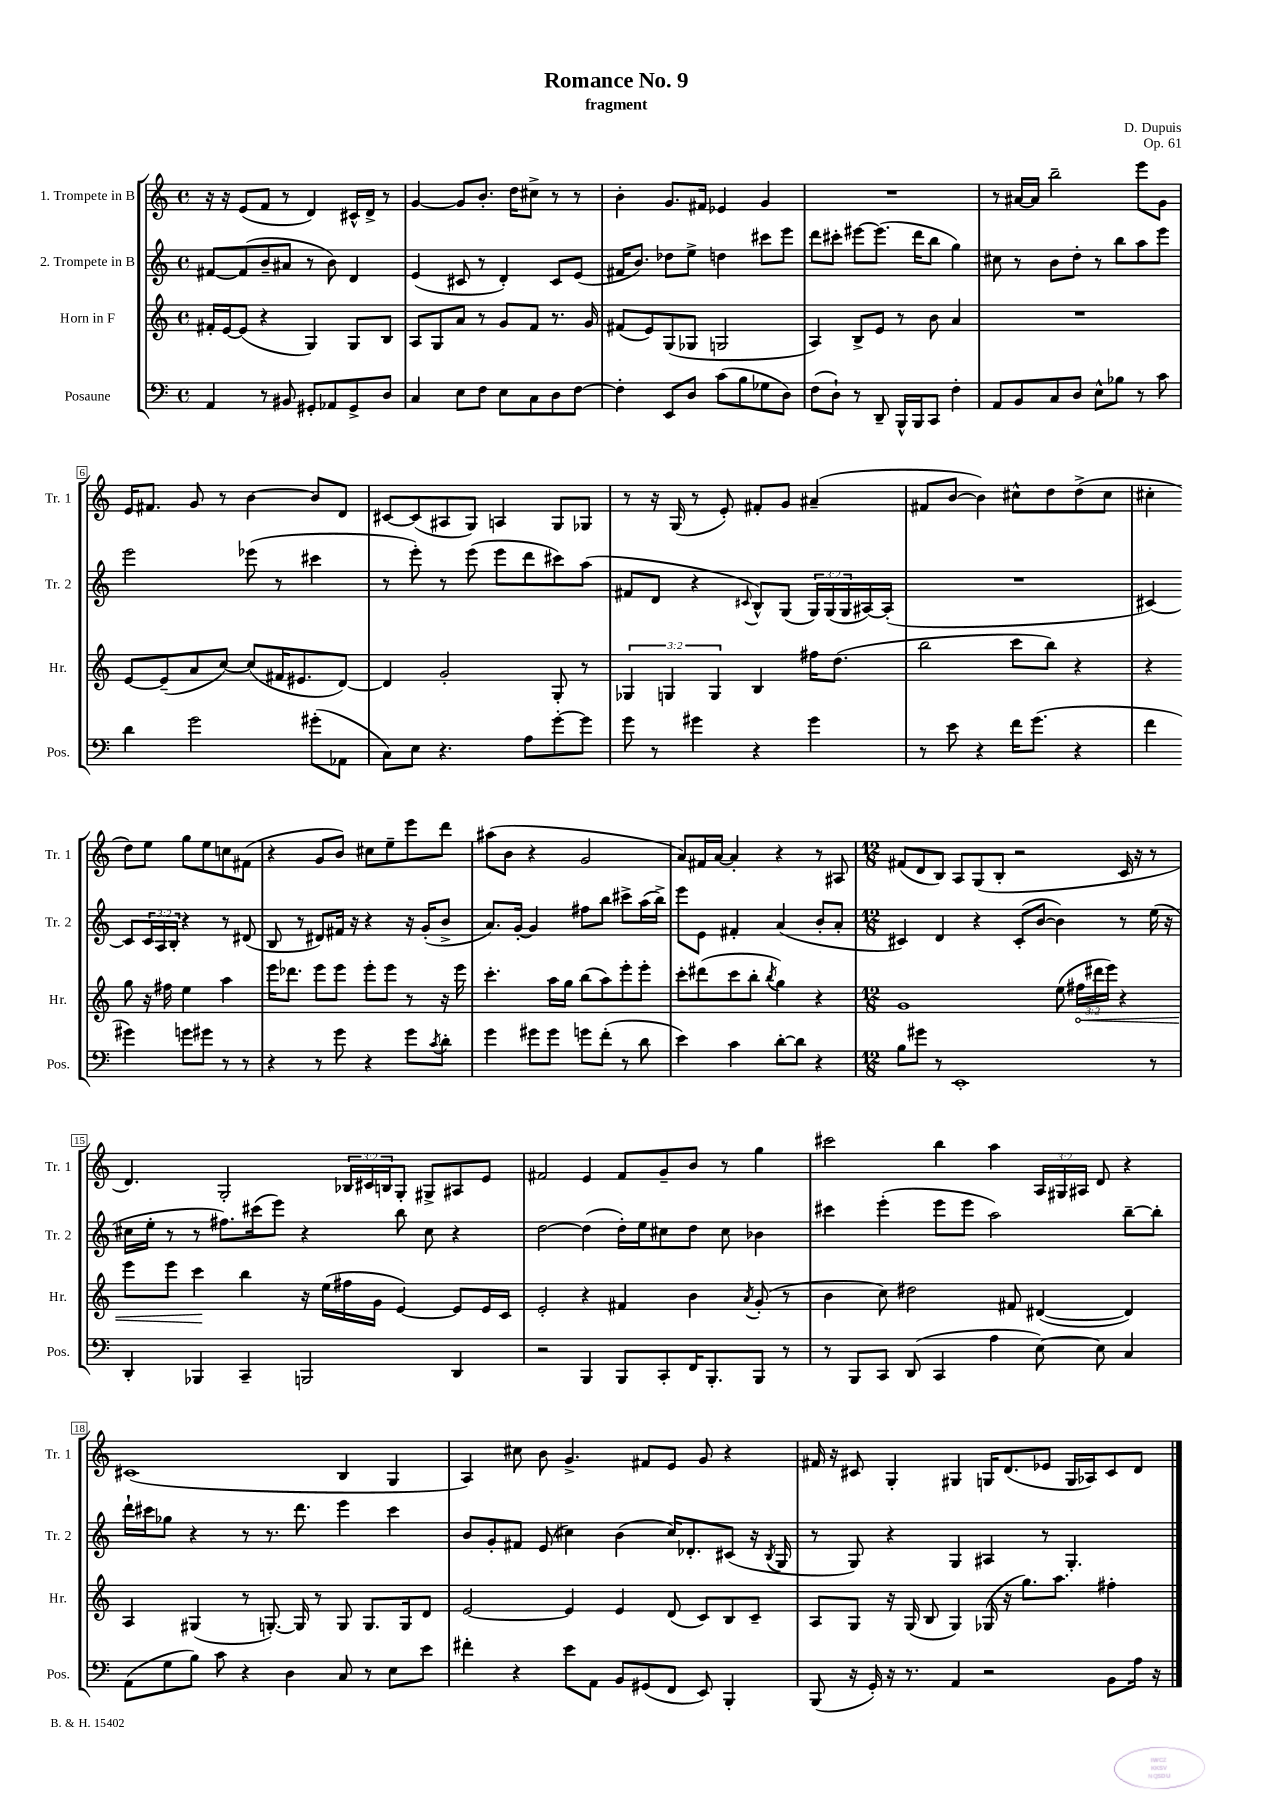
\header { title = "Romance No. 9" composer = "D. Dupuis" subtitle = "fragment" opus = "Op. 61" }
<<
\new StaffGroup <<
\new Staff = "s0" \with { instrumentName = "1. Trompete in B" shortInstrumentName = "Tr. 1" } {
    \clef treble \key c \major \defaultTimeSignature \time 4/4 \override Staff.TupletNumber.text = #tuplet-number::calc-fraction-text
    r16 r16 e'8( f'8 r8 d'4) cis'16-^ d'16-> r8 |
    g'4~ g'8 b'8.-. d''16 cis''8-> r8 r8 |
    b'4-. g'8. fis'16 ees'4 g'4 |
    R1 |
    r8 ais'16~ ais'16 b''2-- e'''8 g'8 |
    e'16 fis'8. g'8 r8 b'4~ b'8 d'8 |
    cis'8~ cis'8( ais8 g8) a4 g8 ges8 |
    r8 r16 g16( r8 e'8-.) fis'8-. g'8 ais'4--( |
    fis'8 b'8~ b'4) cis''8-^ d''8 d''8->( cis''8 |
    cis''4-. d''8) e''8 g''8 e''8 c''8 fis'8( |
    r4 g'8 b'8) cis''8 e''8-- e'''8 d'''8 |
    ais''8( b'8 r4 g'2 |
    a'8) fis'16 a'16~ a'4-. r4 r8 ais8 |
    \numericTimeSignature \time 12/8 fis'8( d'8 b8) a8 g8( b8-. r2 c'16 r16 r8 |
    d'4.) g2-. \tuplet 3/2 { bes16 cis'16 b16 } g8-. gis8-> ais8 e'8 |
    fis'2 e'4 fis'8 g'8-- b'8 r8 g''4 |
    cis'''2 b''4 a''4 \tuplet 3/2 { a16 gis16 ais16 } d'8 r4 |
    cis'1( b4 g4 |
    a4) cis''8 b'8 g'4.-> fis'8 e'8 g'8 r4 |
    fis'16 r16 cis'8 g4-. gis4 g16 d'8.( ees'8 g16 aes16) cis'8 d'8 \bar "|." |
}
\new Staff = "s1" \with { instrumentName = "2. Trompete in B" shortInstrumentName = "Tr. 2" } {
    \clef treble \key c \major \defaultTimeSignature \time 4/4 \override Staff.TupletNumber.text = #tuplet-number::calc-fraction-text
    fis'8~ fis'8( b'8-- ais'8 r8 b'8) d'4 |
    e'4( cis'8 r8 d'4-.) cis'8 e'8( |
    fis'16 b'8.) des''8 e''8-> d''4 cis'''8 e'''8 |
    d'''8 cis'''8-. eis'''8~ eis'''8.( d'''16 b''8 g''4) |
    cis''8 r8 b'8 d''8-. r8 b''8 a''8 e'''8 |
    e'''2 ees'''8( r8 cis'''4 |
    r8 e'''8-.) r8 e'''8( e'''8 d'''8 cis'''8) a''8( |
    fis'8 d'8 r4 \appoggiatura { cis'8 } b8-^) g8( \tuplet 3/2 { g16) g16( g16 } ais16~) ais16-.( |
    R1 |
    cis'4~) cis'8 \tuplet 3/2 { cis'16 a16 b16-. } r4 r8 dis'8( |
    b8 r8 dis'8) fis'16 r16 r4 r16 g'16-.( b'8-> |
    a'8.) g'16~-. g'4 fis''8 b''8 cis'''8-> a''16( b''16->) |
    e'''8 e'8 fis'4-. a'4( b'8-. a'8-. |
    \numericTimeSignature \time 12/8 cis'4) d'4 r4 cis'8-.( b'8~ b'4) r8 e''16( r16 |
    cis''16 e''16-. r8 r8 fis''8.) cis'''16( e'''8) r4 b''8 cis''8 r4 |
    d''2~ d''4( d''16-.) e''16 cis''8 d''8 cis''8 bes'4 |
    cis'''4 e'''4-.( e'''8 e'''8 a''2) b''8~-- b''8-. |
    d'''16-! cis'''16 ges''8 r4 r8 r8. d'''8. e'''4 cis'''4 |
    b'8 g'8-. fis'8 e'8( cis''4) b'4( cis''16) des'8.-. cis'8( r16 \acciaccatura { b8 } g16 |
    r8 g8) r4 g4 ais4 r8 g4.-. \bar "|." |
}
\new Staff = "s2" \with { instrumentName = "Horn in F" shortInstrumentName = "Hr." } {
    \clef treble \key c \major \defaultTimeSignature \time 4/4 \override Staff.TupletNumber.text = #tuplet-number::calc-fraction-text
    fis'16-. e'16~ e'8( r4 g4) g8 b8 |
    a8 g8 a'8 r8 g'8 f'8 r8. g'16 |
    fis'8( e'8) g8( ges8 g2 |
    a4) b8-> e'8 r8 b'8 a'4 |
    R1 |
    e'8~ e'8--( a'8 c''8~) c''8( fis'16 eis'8. d'8~) |
    d'4 g'2-. g8-. r8 |
    \tuplet 3/2 { ges4 g4 g4 } b4 fis''16 d''8.( |
    b''2 c'''8 b''8) r4 |
    r4 g''8 r16 fis''16 e''4 a''4 |
    e'''16 des'''8. e'''8 e'''8 e'''8-. e'''8 r8 r16 e'''16 |
    c'''4.-. a''16 g''16 b''8( a''8) e'''8-. e'''8-. |
    c'''8-. dis'''8( c'''8 b''8-. \acciaccatura { b''8 } g''4) r4 |
    \numericTimeSignature \time 12/8 g'1 e''8( \tuplet 3/2 { \once \override Hairpin.circled-tip = ##t fis''16\< dis'''16 e'''16) } r4 |
    e'''8 e'''8 c'''4\! b''4 r16 e''16( fis''16 g'16 e'4~) e'8 e'16 c'16 |
    e'2-. r4 fis'4 b'4 \acciaccatura { a'8 } g'8-.( r8 |
    b'4 c''8) dis''2 fis'8 dis'4~( dis'4) |
    a4 gis4( r8 g8.~-.) g16 r8 g8 g8. g16 d'8 |
    e'2~ e'4 e'4 d'8( c'8) b8 c'8-- |
    a8 g8 r16 g16( b8 g4) ges16( r16 g''8.) a''8. fis''4-. \bar "|." |
}
\new Staff = "s3" \with { instrumentName = "Posaune" shortInstrumentName = "Pos." } {
    \clef bass \key c \major \defaultTimeSignature \time 4/4
    a,4 r8 bis,8 gis,8-. aes,8 gis,8-> d8 |
    c4 e8 f8 e8 c8 d8 f8~ |
    f4-. e,8 d8 c'8( b8 ges8 d8) |
    f8( d8-!) r8 d,8-- b,,16-^ b,,16 c,8 f4-. |
    a,8 b,8 c8 d8 e8-^ bes8 r8 c'8 |
    d'4 g'2 gis'8-.( aes,8 |
    c8) e8 r4. a8 g'8~-. g'8 |
    g'8 r8 gis'4 r4 gis'4 |
    r8 e'8 r4 f'16 g'8.( r4 |
    f'4 gis'4) g'8 gis'8 r8 r8 |
    r4 r8 g'8 r4 g'8 \acciaccatura { c'8 } d'8-. |
    g'4 gis'8 gis'8 g'8 f'8-.( r8 d'8 |
    e'4) c'4 d'8~-. d'8 r4 |
    \numericTimeSignature \time 12/8 b8 gis'8 r8 e,1-. r8 |
    d,4-. bes,,4 c,4-- b,,2 d,4 |
    r2 b,,4 b,,8 c,8-. f,16 b,,8.-. b,,8 r8 |
    r8 b,,8 c,8 d,8( c,4 a4 e8~) e8 c4 |
    a,8( g8 b8) c'8 r4 d4 c8 r8 e8 e'8 |
    fis'4-. r4 e'8 a,8 b,8 gis,8( f,8 e,8) b,,4-. |
    b,,8( r16 g,16-.) r16 r8. a,4 r2 b,8 a16 r16 \bar "|." |
}
>>
>>
\layout { \context { \Score \override BarNumber.stencil = #(make-stencil-boxer 0.1 0.3 ly:text-interface::print) } }
